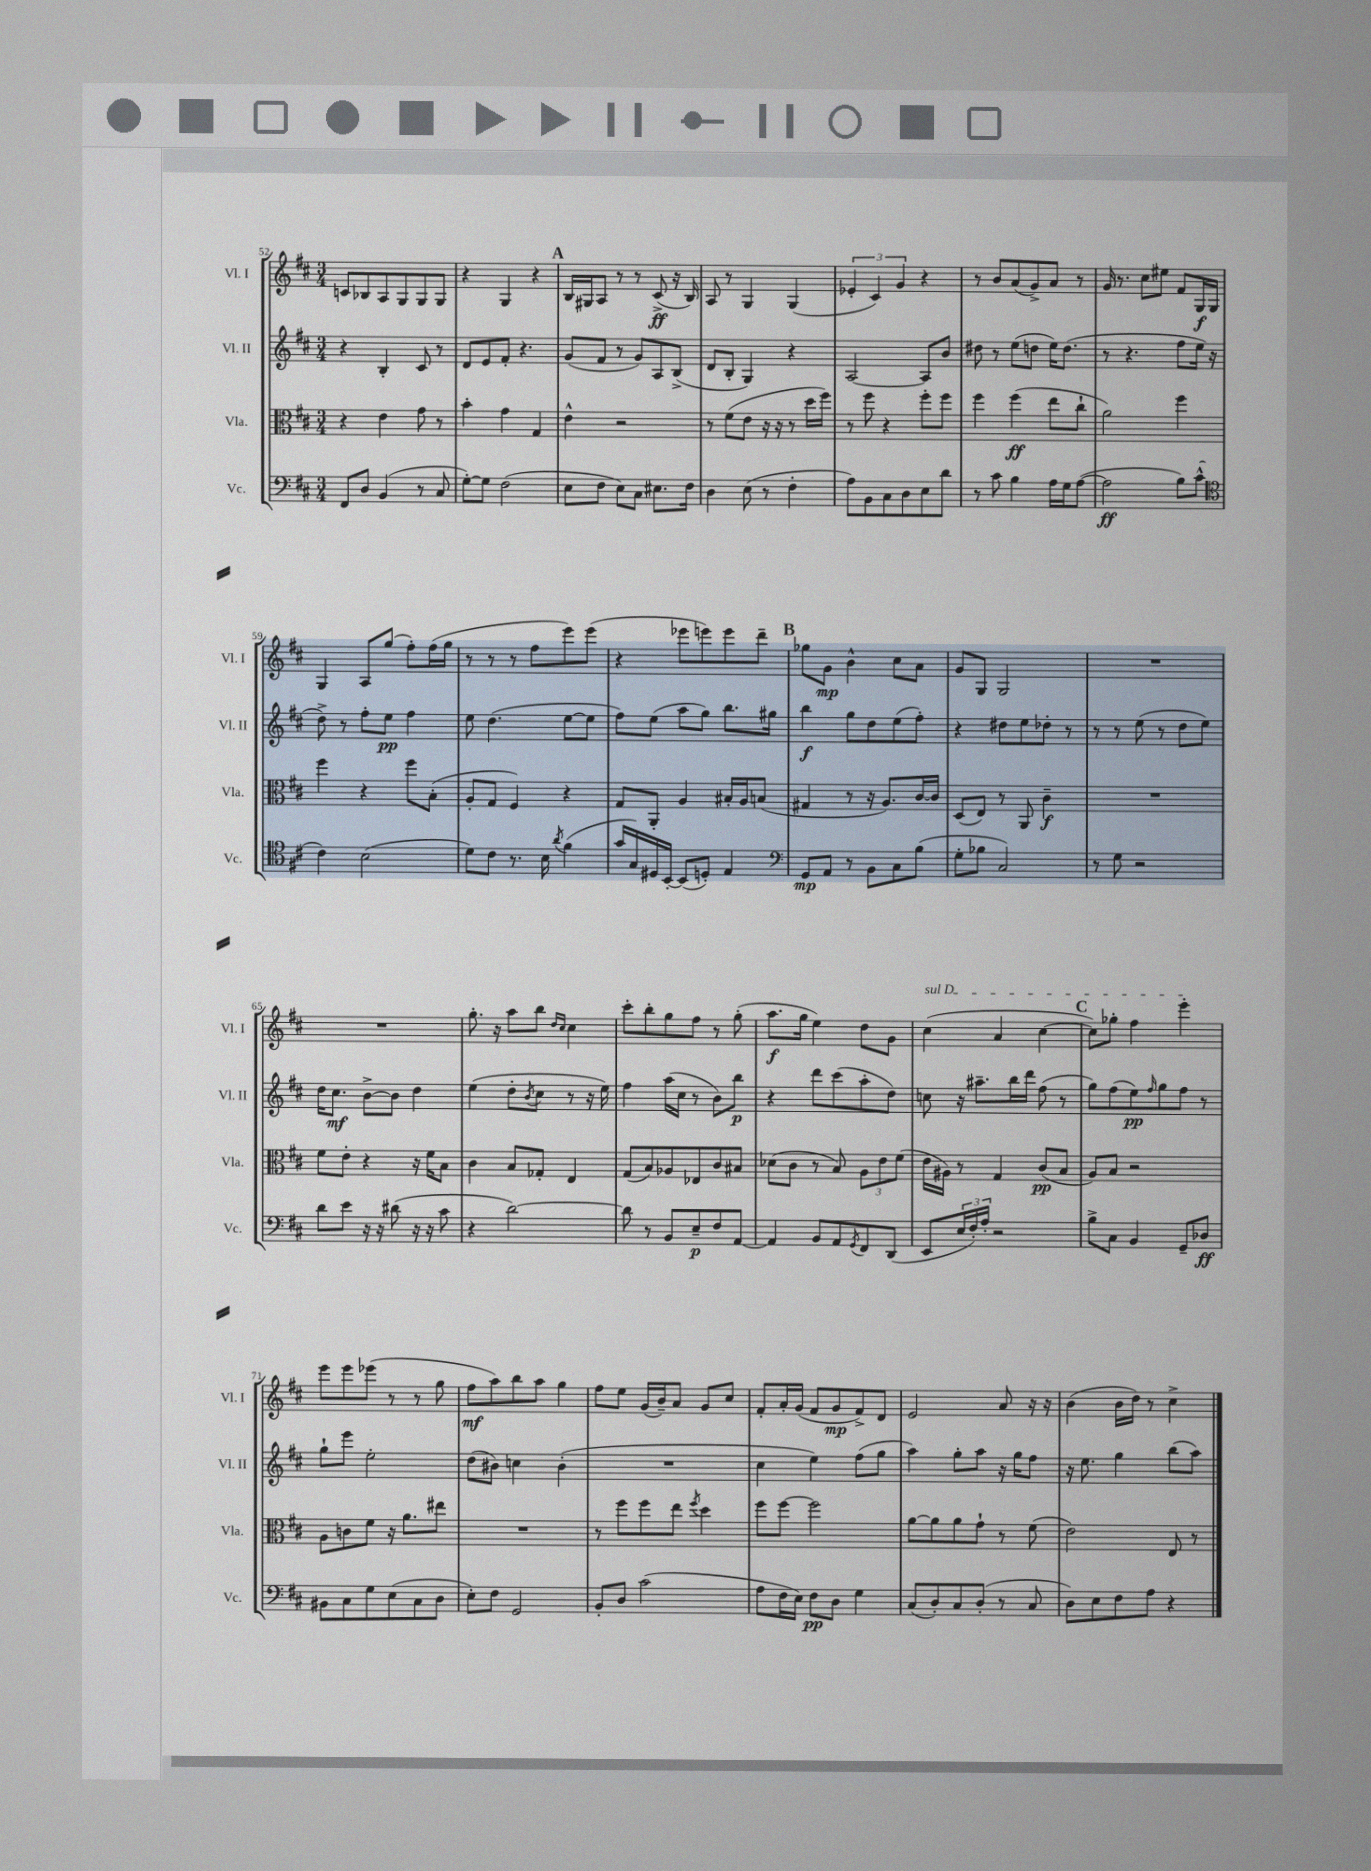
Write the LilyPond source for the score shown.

<<
\new StaffGroup <<
\new Staff = "s0" \with { instrumentName = "Vl. I" shortInstrumentName = "Vl. I" } {
    \clef treble \key d \major \numericTimeSignature \time 3/4
    c'8 bes8 a8 g8 g8 g8 |
    r4 g4 r4 |
    \mark \markup { \bold "A" } b16 gis16 a8 r8 r8 cis'8->\ff( r16 b16) |
    a8 r8 g4 g4( |
    \tuplet 3/2 { ees'4-. cis'4) g'4 } r4 |
    r8 b'8 a'8( g'8->) a'8 r8 |
    g'16 r8. cis''8 eis''8 fis'8 g16\f g16 |
    g4 a8 g''8( fis''8-.) fis''16( g''16 |
    r8 r8 r8 fis''8 e'''8) e'''8( |
    r4 ees'''8 e'''8) e'''8 d'''8-- |
    \mark \markup { \bold "B" } ges''8 g'8\mp b'4-^ cis''8 a'8 |
    g'8 g8 g2 |
    R2. |
    R2. |
    g''8.-. r16 a''8 b''8 \grace { d''16 cis''16 } cis''4 |
    cis'''8-. b''8-. g''8 fis''8 r8 g''8-.( |
    a''8.\f g''16 e''4) d''8 g'8 |
    \once \override TextSpanner.bound-details.left.text = \markup { \italic "sul D" } cis''4\startTextSpan( a'4 cis''4~ |
    \mark \markup { \bold "C" } cis''8) ges''8-. fis''4 e'''4-.\stopTextSpan |
    e'''8 e'''8 ees'''8( r8 r8 g''8 |
    fis''8\mf a''8) b''8 a''8 g''4 |
    fis''8 e''8 g'16( b'16--) a'8 g'8 cis''8 |
    fis'8-. a'16-. g'16( fis'8 g'8\mp fis'8->) d'8 |
    e'2 a'8 r16 r16 |
    b'4( b'16 d''16) r8 cis''4-> \bar "|." |
}
\new Staff = "s1" \with { instrumentName = "Vl. II" shortInstrumentName = "Vl. II" } {
    \clef treble \key d \major \numericTimeSignature \time 3/4
    r4 b4-. cis'8 r8 |
    d'8 e'8 fis'8-. r4. |
    \mark \markup { \bold "A" } g'8( fis'8 r8 g'8) a8 b8->( |
    d'8 b8-. g4) r4 |
    a2~ a8 b'8 |
    dis''8 r8 e''8( d''8 e''16) d''8.( |
    r8 r4. fis''8 e''16 r16 |
    d''8->) r8 fis''8-. e''8\pp fis''4 |
    e''8 d''4.( e''8~ e''8 |
    fis''8) e''8( a''8 g''8) b''8. gis''16 |
    \mark \markup { \bold "B" } b''4\f g''8 d''8 e''8( fis''8-.) |
    r4 dis''8 e''8 des''8-. r8 |
    r8 r8 e''8( r8 d''8 e''8) |
    d''16 cis''8.\mf b'8~-> b'8 d''4 |
    e''4( d''8-. \acciaccatura { b'8 } cis''8 r8 r16 e''16) |
    fis''4 a''16( cis''16 r8 b'8) b''8\p |
    r4 d'''8 cis'''8( a''8-. d''8) |
    c''8 r16 ais''8.-- b''16 d'''16 fis''8( r8 |
    \mark \markup { \bold "C" } g''8) fis''8( e''8\pp) \grace { fis''16 } g''8 fis''8 r8 |
    g''8-! e'''8 e''2-. |
    d''8( bis'8) c''4 bis'4-.( |
    R2. |
    cis''4 e''4) fis''8( g''8 |
    a''4) g''8-. a''8 r16 g''16 fis''8 |
    r16 e''8. g''4 b''8( a''8) \bar "|." |
}
\new Staff = "s2" \with { instrumentName = "Vla." shortInstrumentName = "Vla." } {
    \clef alto \key d \major \numericTimeSignature \time 3/4
    r4 e'4 g'8 r8 |
    b'4-. g'4 g4 |
    \mark \markup { \bold "A" } e'4-^ r2 |
    r8 fis'8( e'8 r16 r16 r8 d''16 fis''16) |
    r8 fis''8 r4 fis''8-. fis''8 |
    fis''4 fis''4\ff( e''8 cis''8-! |
    a'2) fis''4 |
    fis''4 r4 fis''8 b8-.( |
    a8-. g8 fis4) r4 |
    g8 a,8-. a4 bis16-. a16 b8( |
    \mark \markup { \bold "B" } gis4 r8 r16 a8.) cis'16~ cis'16 |
    d8( e8) r8 a,8 cis'4--\f |
    R2. |
    fis'8 e'8-. r4 r16 fis'16 b8 |
    cis'4 b8 ges8-. e4 |
    g8( b8) aes8 ees8 cis'8 bis8 |
    des'8( cis'8 r8 b8) \tuplet 3/2 { a8 e'8 fis'8( } |
    e'16 ais16) r8 g4 cis'8\pp( b8 |
    \mark \markup { \bold "C" } a8) b8 r2 |
    a8 c'8 fis'8 r16 a'8. eis''8 |
    R2. |
    r8 fis''8 fis''8 e''8 \acciaccatura { fis''8 } d''4 |
    fis''8 fis''8~ fis''2 |
    a'8~ a'8 a'8 g'8-! r8 fis'8( |
    e'2) e8 r8 \bar "|." |
}
\new Staff = "s3" \with { instrumentName = "Vc." shortInstrumentName = "Vc." } {
    \clef bass \key d \major \numericTimeSignature \time 3/4
    fis,8 d8 b,4( r8 cis8 |
    g8~-.) g8 fis2( |
    \mark \markup { \bold "A" } e8 fis8 e8) cis8 eis8. fis16 |
    d4 e8( r8 fis4-. |
    a8) b,8 cis8 d8 e8 d'8 |
    r8 cis'8 b4 a16 g16 a8~( |
    a2\ff b8) cis'8-^( |
    \clef tenor cis'4) b2( |
    d'8) cis'8 r8. b16 \acciaccatura { a'8 } fis'4( |
    g'16 g16) dis16 b,16~-. b,8( d8-.) e4 |
    \mark \markup { \bold "B" } \clef bass g,8\mp a,8 r8 b,8 cis8 b8( |
    g8-. bes8 cis2) |
    r8 g8 r2 |
    d'8 e'8 r16 r16 dis'8( r16 r16 cis'8 |
    r4 d'2~) |
    d'8 r8 b,8 e8--\p fis8 a,8~ |
    a,4 b,8 a,8 \acciaccatura { g,8 } fis,8 d,8( |
    e,8 \tuplet 3/2 { e16 fis16-.) a16-. } r2 |
    \mark \markup { \bold "C" } b8-> cis8 b,4 g,8-- des8\ff |
    bis,8 cis8 g8 e8( cis8 d8 |
    e8-.) fis8 g,2 |
    b,8-. d8 cis'2( |
    a8 fis16 e16) fis8\pp d8 g4 |
    cis8( d8-.) cis8 d8-.( r8 cis8 |
    d8) e8 fis8 a8 r4 \bar "|." |
}
>>
>>
\layout { \context { \Score currentBarNumber = #52 } }
